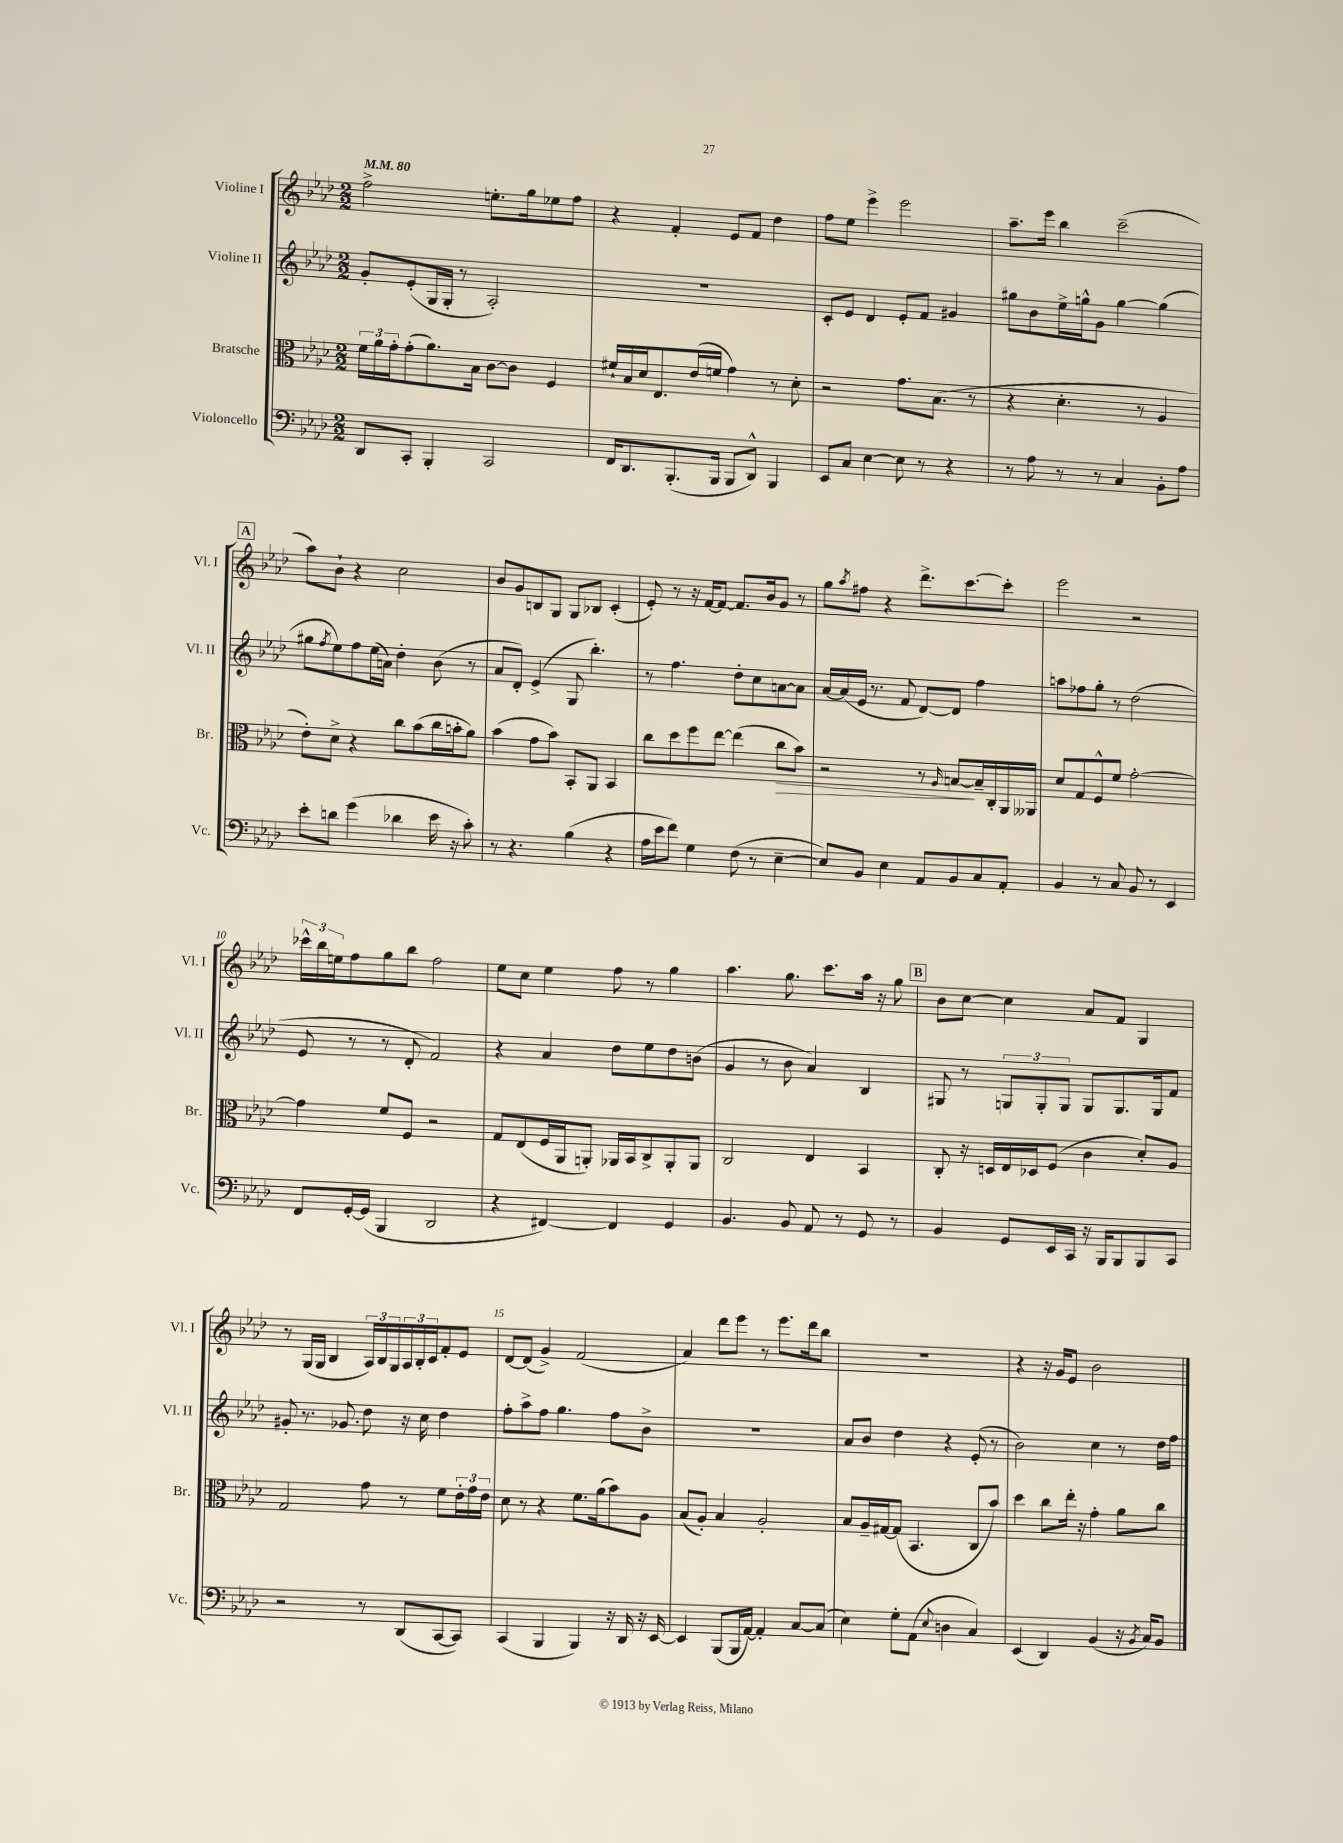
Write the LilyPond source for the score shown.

<<
\new StaffGroup <<
\new Staff = "s0" \with { instrumentName = "Violine I" shortInstrumentName = "Vl. I" } {
    \clef treble \key aes \major \numericTimeSignature \time 2/2 \tempo 4 = 80
    f''2-> e''8.-. g''16 ees''8 f''8 |
    r4 f'4-. ees'8 f'8 des''4 |
    f''8 ees''8 ees'''4-> ees'''2 |
    aes''8.-- ees'''16 bes''4 c'''2--( |
    \mark \markup { \box "A" } aes''8) bes'8-! r4 c''2 |
    bes'8 g'8 b8 g8 g8 bes8 c'4-.( |
    ees'8-.) r8 r16 f'16~ f'8~ f'8. bes'16 g'8 r8 |
    g''8 \acciaccatura { aes''8 } fis''8 r4 des'''8.-> c'''8.~ c'''8-. |
    ees'''2 r2 |
    \tuplet 3/2 { ces'''16-^ bes''16 e''16 } f''8 g''8 bes''8 f''2 |
    ees''8 c''8 ees''4 f''8 r8 g''4 |
    aes''4. g''8. c'''8. aes''16 r16 g''8 |
    \mark \markup { \box "B" } bes'8 c''8~ c''4 aes'8 f'8 g4 |
    r8 g16( g16 bes4 \tuplet 3/2 { aes16) bes16 g16 } \tuplet 3/2 { aes16 bes16-. c'16 } f'8-. ees'8 |
    des'8~ des'8( g'4->) f'2( |
    aes'4) des'''8 ees'''8 r8 ees'''8. des'''16 bes''8 |
    R1 |
    r4 r16 g'16 ees'8 bes'2 \bar "|." |
}
\new Staff = "s1" \with { instrumentName = "Violine II" shortInstrumentName = "Vl. II" } {
    \clef treble \key aes \major \numericTimeSignature \time 2/2
    g'8-. ees'8-.( g16 g16-. r8 aes2-.) |
    r1 |
    c'8-. ees'8 des'4 ees'8-. f'8 gis'4 |
    gis''8 bes'8 ees''16-> g''16-^ g'8 g''4~ g''4( |
    \mark \markup { \box "A" } gis''8 \acciaccatura { f''8 } ees''8) f''8 ees''16( a'16) des''4-. bes'8( r8 |
    aes'8 des'8-.) ees'4->( g8 bes''4.-.) |
    r8 f''4. des''8-. c''8 a'8~ a'8 |
    aes'16~ aes'16( ees'16 r8. f'8 des'8~) des'8 f''4 |
    a''8 fes''8 g''8-. r8 des''2( |
    ees'8 r8 r8 des'8-. f'2) |
    r4 aes'4 des''8 ees''8 des''8 b'8( |
    g'4 r8 bes'8 aes'4) bes4 |
    \mark \markup { \box "B" } gis8 r8 \tuplet 3/2 { g8 g8-. g8 } g8 g8. g16 f'8 |
    gis'8-. r8. ges'8. des''8 r16 c''16 des''4 |
    f''8-. aes''8-> f''8 g''4. f''8 bes'8-> |
    R1 |
    aes'8 bes'8 des''4 r4 ees'8-.( r8 |
    bes'2) c''4 r8 des''16 f''16 \bar "|." |
}
\new Staff = "s2" \with { instrumentName = "Bratsche" shortInstrumentName = "Br." } {
    \clef alto \key aes \major \numericTimeSignature \time 2/2
    \tuplet 3/2 { f'16 aes'16 g'16-. } g'8-.( aes'8.) bes16 c'8~ c'8 f4 |
    fis'16-! bes16 des'16 ees8. ees'16( f'16 g'4) r8 des'8-. |
    r2 g'8. bes8.( r8 |
    r4 des'4.-. r8 aes4 |
    \mark \markup { \box "A" } ees'8-.) des'8-> r4 c''8 bes'8( c''16 b'16-. aes'8) |
    bes'4( g'8 bes'8) bes,8-. aes,8 bes,4 |
    c''8 des''8 f''8 ees''8~ ees''4( c''8\> bes'8) |
    r2 r8 \grace { aes16 } b8~\! b16-- c16-. aes,16 aeses,16 |
    des'8 g8 f8-^ f'8 g'2~-. |
    g'4 f'8 f8 r2 |
    g8 ees8( f16 aes,16 a,8-.) aes,16 bes,16 c8-> aes,8-. aes,8 |
    c2 ees4 bes,4 |
    \mark \markup { \box "B" } c8-. r16 d16 ees16 des16 f8( c'4 des'8-.) aes8 |
    g2 g'8 r8 f'8 \tuplet 3/2 { ees'16-. g'16 ees'16 } |
    des'8 r8 r4 f'8. aes'16( bes'8) aes8 |
    bes8( aes8-.) bes4 aes2-. |
    bes8 aes16-- gis16~ gis8( bes,4. c8 bes'8) |
    des''4 c''8 ees''16-. r16 g'4-. aes'8 c''8 \bar "|." |
}
\new Staff = "s3" \with { instrumentName = "Violoncello" shortInstrumentName = "Vc." } {
    \clef bass \key aes \major \numericTimeSignature \time 2/2
    des,8 c,8-. bes,,4-. c,2 |
    f,16 des,8. bes,,8.-.( bes,,16 bes,,8 des,8-^) bes,,4 |
    ees,8 c8 ees4~ ees8 r8 r4 |
    r8 aes8 r8 r8 c4 bes,8-. aes8 |
    \mark \markup { \box "A" } ees'8-. d'8 g'4( des'4 ees'16 r16 c'8-.) |
    r8 r4. bes4( r4 |
    aes16 ees'16 f'8) g4 f8( r8 ees4~-- |
    ees8) bes,8 ees4 aes,8 bes,8 c8 aes,8-. |
    bes,4 r8 c8 bes,8 r8 ees,4 |
    f,8 g,16~-. g,16( bes,,4 des,2 |
    r4 fis,4~) fis,4 g,4 |
    bes,4. bes,8 aes,8 r8 g,8 r8 |
    \mark \markup { \box "B" } bes,4 g,8 ees,16 c,16 r16 bes,,16 bes,,8 bes,,8 c,8 |
    r2 r8 des,8( c,8~ c,8) |
    c,4( bes,,4 bes,,4) r16 des,16 r16 ees,16~ |
    ees,4 bes,,8( bes,,16 aes,16~) aes,4-. c8~ c8( |
    ees4) g8-. aes,8( \appoggiatura { ees8 } d4 c4) |
    ees,4( des,4) bes,4( r16 \acciaccatura { bes,8 } c16) bes,8 \bar "|." |
}
>>
>>
\layout { \context { \Score \override BarNumber.break-visibility = ##(#f #t #t) barNumberVisibility = #(every-nth-bar-number-visible 5) } }
